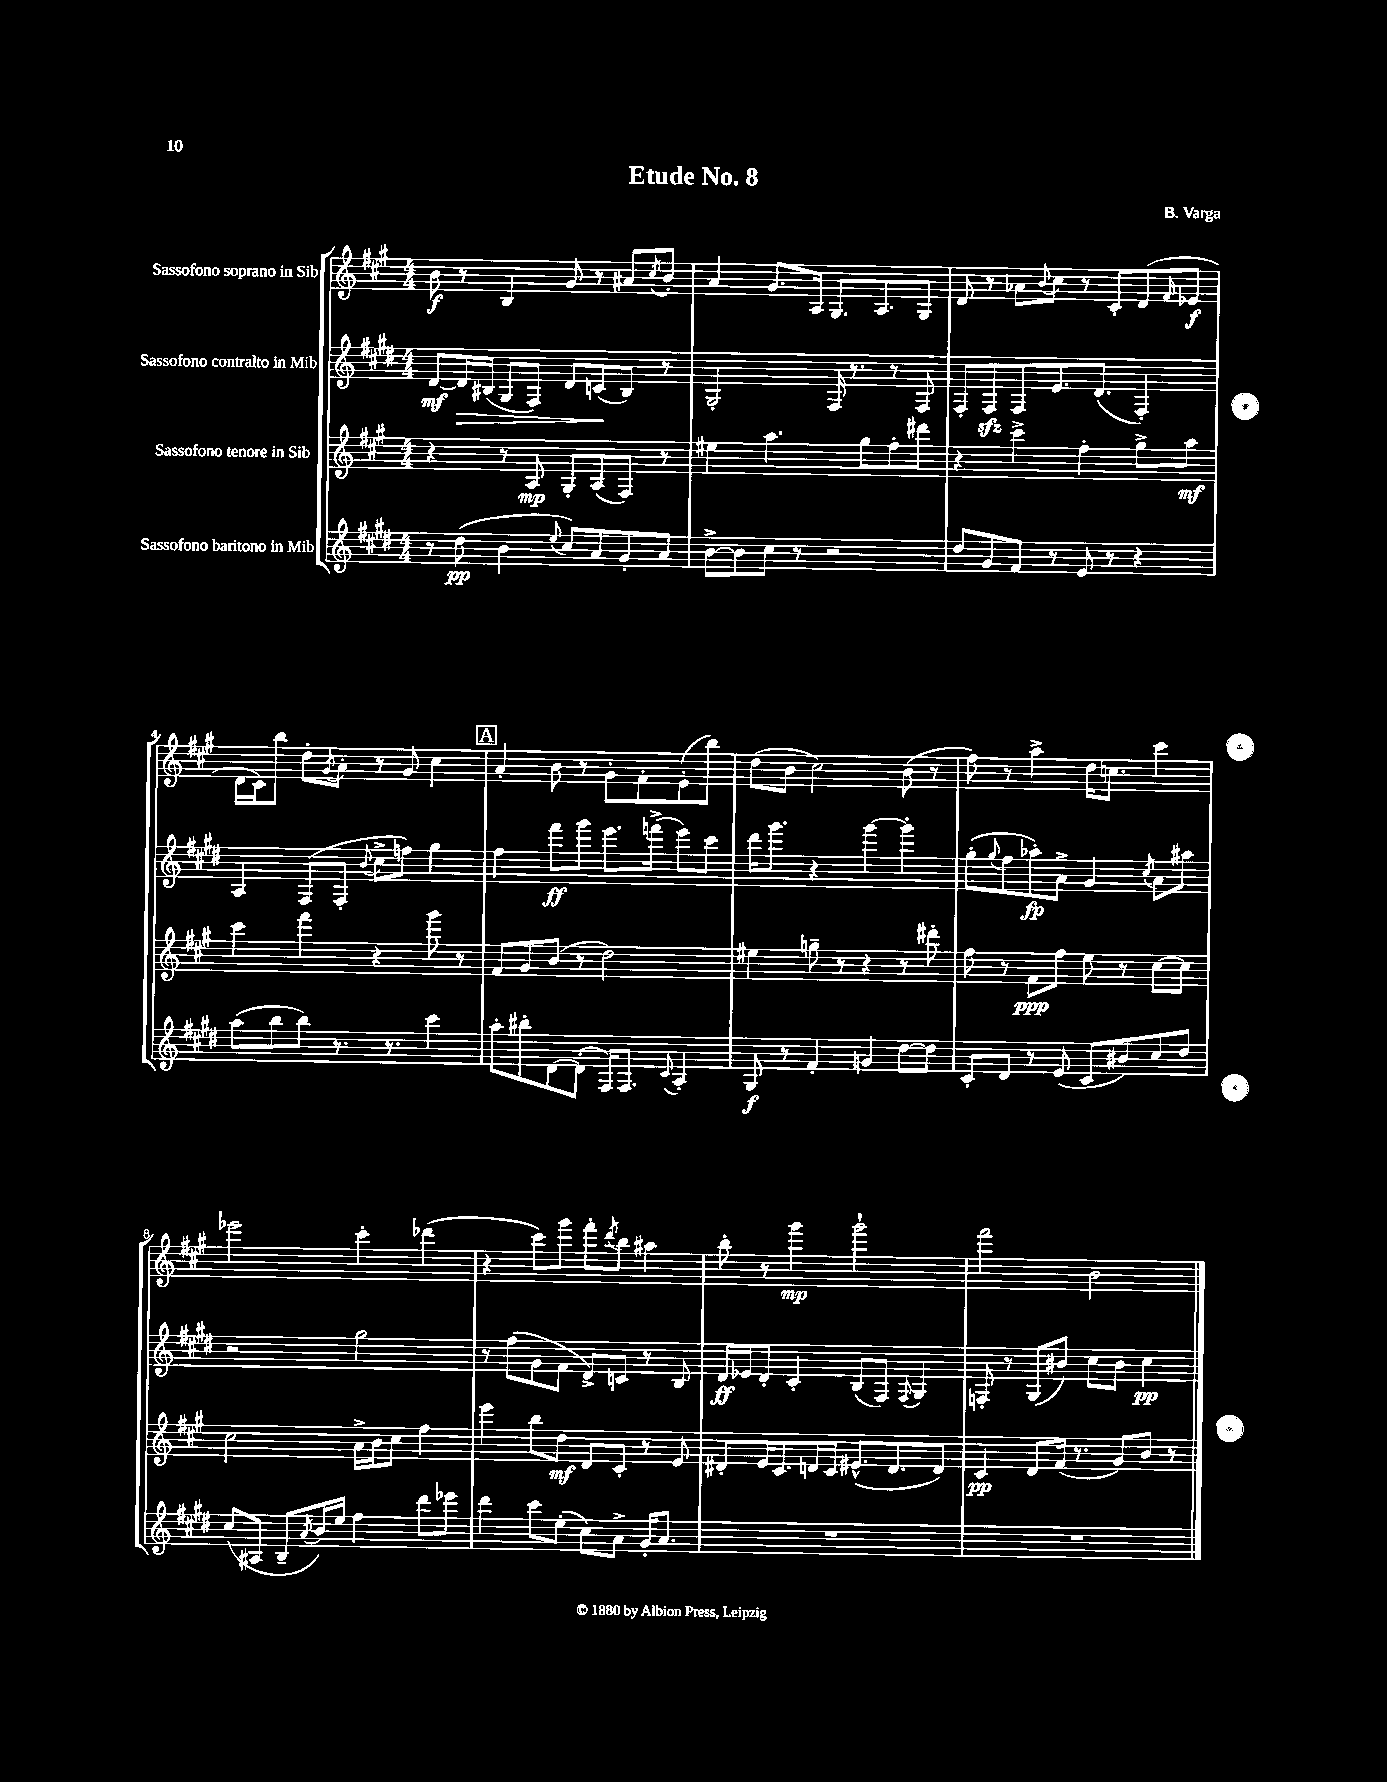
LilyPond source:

\header { title = "Etude No. 8" composer = "B. Varga" }
<<
\new StaffGroup <<
\new Staff = "s0" \with { instrumentName = "Sassofono soprano in Sib" } {
    \clef treble \key a \major \numericTimeSignature \time 4/4
    b'8\f r8 b4 gis'8 r8 ais'8 \acciaccatura { cis''8 } b'8-. |
    a'4 gis'8. a16 gis8. a8. gis8 |
    d'8 r8 aes'8 \appoggiatura { b'8 } cis''8 r8 cis'8-. d'8( \grace { fis'16 } ees'8\f |
    d'16 cis'16) b''8 d''8-. \acciaccatura { gis'8 } a'8-. r8 gis'8 cis''4 |
    \mark \markup { \box "A" } a'4-. b'8 r8 gis'8-. fis'8-. e'8-.( b''8) |
    d''8( b'8 cis''2) b'8( r8 |
    fis''8) r8 a''4-> d''16 c''8. cis'''4 |
    ees'''2 cis'''4-. des'''4( |
    r4 cis'''8) gis'''8 fis'''8-. \acciaccatura { d'''8 } b''8 ais''4 |
    b''8-. r8 gis'''4\mp gis'''2-! |
    fis'''2 b'2 \bar "|." |
}
\new Staff = "s1" \with { instrumentName = "Sassofono contralto in Mib" } {
    \clef treble \key e \major \numericTimeSignature \time 4/4
    dis'8~\mf dis'16\> bis16( gis8 fis8) dis'8 c'8\!( bis8) r8 |
    gis2-. fis16 r8. r8 fis8 |
    fis8-. fis8\sfz fis8 e'8. dis'8.( fis4-.) |
    a4 fis8( fis8-. \appoggiatura { b'8 } cis''8-> f''8) gis''4 |
    \mark \markup { \box "A" } fis''4 fis'''8\ff gis'''8 e'''8. f'''16->( e'''8) cis'''8 |
    dis'''16 gis'''8. r4 gis'''4~ gis'''4-. |
    gis''8-.( \appoggiatura { gis''8 } fis''8 aes''8-.\fp) a'8-> gis'4 \acciaccatura { cis''8 } a'8 ais''8 |
    r2 gis''2 |
    r8 fis''8( gis'8 fis'8 dis'8->) c'8 r8 b8 |
    dis'16\ff ees'16 dis'8-. cis'4-. b8( fis8) \appoggiatura { fis8 } gis4 |
    f8-. r8 gis8( bis'8) cis''8 bis'8 cis''4\pp \bar "|." |
}
\new Staff = "s2" \with { instrumentName = "Sassofono tenore in Sib" } {
    \clef treble \key a \major \numericTimeSignature \time 4/4
    r4 r8 a8\mp gis8-. a8( fis8) r8 |
    eis''4 a''4. gis''8 fis''8-. dis'''8 |
    r4 cis'''4-> fis''4-. gis''8-> a''8\mf |
    cis'''4 fis'''4 r4 gis'''8 r8 |
    \mark \markup { \box "A" } fis'8 gis'8 b'8( r8 d''2) |
    eis''4 g''8-- r8 r4 r8 dis'''8-. |
    fis''8 r8 fis'8\ppp fis''8 e''8 r8 cis''8~ cis''8 |
    cis''2 a'16-> b'16 cis''8 fis''4 |
    e'''4 b''8 d''8\mf d'8 cis'8-. r8 e'8 |
    dis'8-. e'16 cis'8. d'16 cis'16 eis'8.-^( d'8. d'8) |
    cis'4\pp d'8 fis'16( r8. gis'8) b'8 r8 \bar "|." |
}
\new Staff = "s3" \with { instrumentName = "Sassofono baritono in Mib" } {
    \clef treble \key e \major \numericTimeSignature \time 4/4
    r8 dis''8\pp( b'4 \appoggiatura { e''8 } cis''8) a'8 gis'8-. a'8 |
    b'8~-> b'8 cis''8 r8 r2 |
    dis''8 gis'8 fis'8 r8 e'8 r8 r4 |
    a''8( b''8 b''8) r8. r8. cis'''4 |
    \mark \markup { \box "A" } a''8-. bis''8-. dis'8~ dis'8-.( fis16) fis8. \appoggiatura { cis'8 } a4-. |
    gis8\f r8 fis'4-. g'4 dis''8~ dis''8 |
    cis'8-. dis'8 r8 e'8( cis'8 bis'8) cis''8 dis''8 |
    cis''8( ais8 b8-- \acciaccatura { a'8 } b'16) e''16 fis''4 dis'''8 ees'''8 |
    dis'''4 cis'''8 e''8-.( cis''8) a'8-> gis'16-. a'8. |
    R1 |
    R1 \bar "|." |
}
>>
>>
